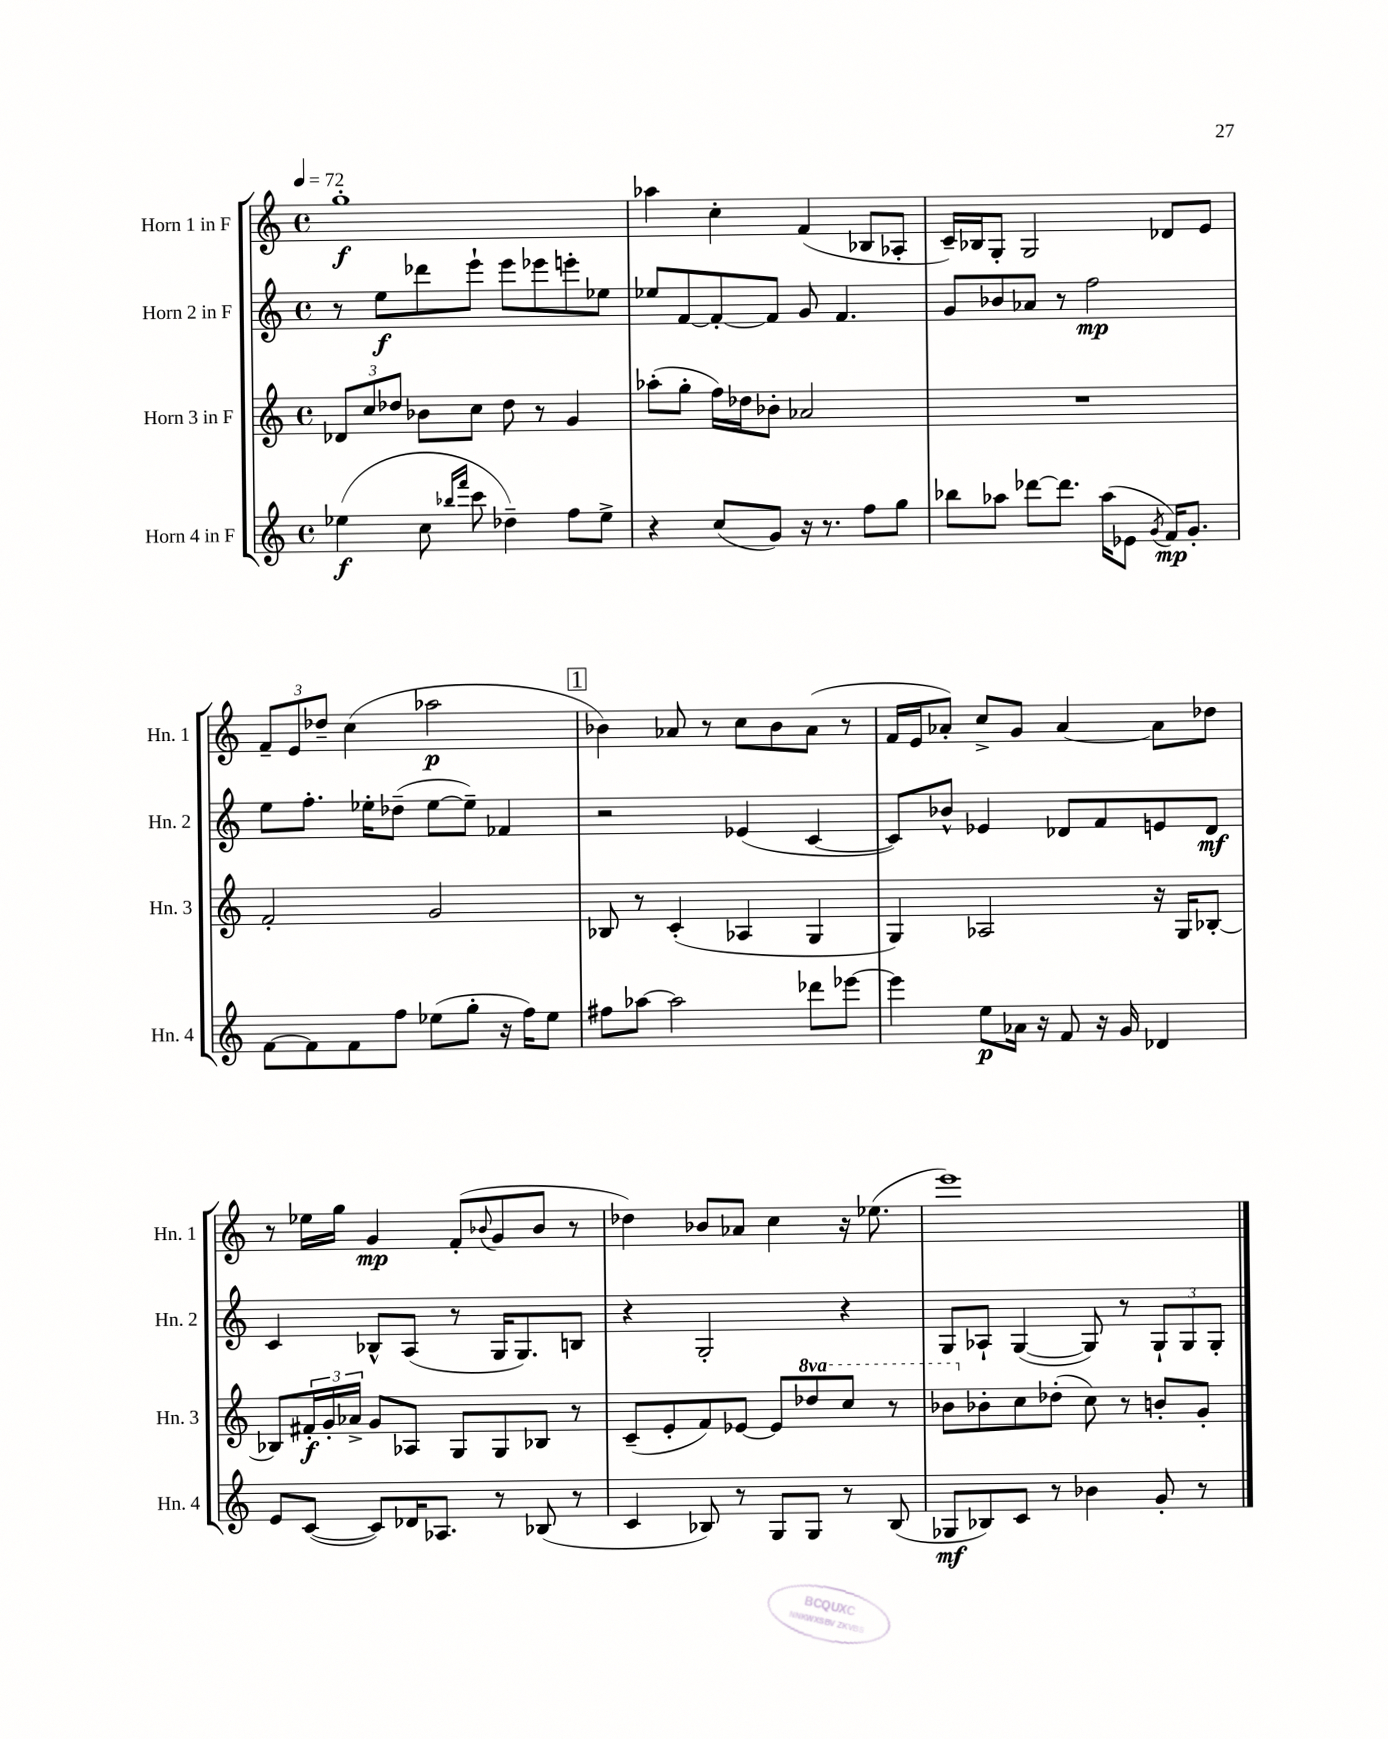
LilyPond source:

<<
\new StaffGroup <<
\new Staff = "s0" \with { instrumentName = "Horn 1 in F" shortInstrumentName = "Hn. 1" } {
    \clef treble \key c \major \defaultTimeSignature \time 4/4 \tempo 4 = 72
    g''1-.\f |
    aes''4 c''4-. f'4( bes8 aes8-. |
    c'16--) bes16 g8-. g2 des'8 e'8 |
    \tuplet 3/2 { f'8-- e'8 des''8-- } c''4( aes''2\p |
    \mark \markup { \box "1" } bes'4) aes'8 r8 c''8 bes'8 aes'8( r8 |
    f'16 e'16 aes'8-.) c''8-> g'8 aes'4~ aes'8 des''8 |
    r8 ees''16 g''16 g'4\mp f'8-.( \appoggiatura { bes'8 } g'8 bes'8 r8 |
    des''4) bes'8 aes'8 c''4 r16 ees''8.( |
    e'''1) \bar "|." |
}
\new Staff = "s1" \with { instrumentName = "Horn 2 in F" shortInstrumentName = "Hn. 2" } {
    \clef treble \key c \major \defaultTimeSignature \time 4/4
    r8 e''8\f des'''8 e'''8-! e'''8 ees'''8 e'''8-. ees''8 |
    ees''8 f'8~ f'8~-. f'8 g'8 f'4. |
    g'8 bes'8 aes'8 r8 f''2\mp |
    e''8 f''8.-. ees''16-. des''8--( ees''8~ ees''8--) fes'4 |
    \mark \markup { \box "1" } r2 ees'4( c'4~ |
    c'8) bes'8-^ ees'4 des'8 f'8 e'8 des'8\mf |
    c'4 bes8-^ a8( r8 g16 g8.) b8 |
    r4 g2-. r4 |
    g8 aes8-! g4~( g8) r8 \tuplet 3/2 { g8-! g8 g8-. } \bar "|." |
}
\new Staff = "s2" \with { instrumentName = "Horn 3 in F" shortInstrumentName = "Hn. 3" } {
    \clef treble \key c \major \defaultTimeSignature \time 4/4 \set Staff.ottavationMarkups = #ottavation-simple-ordinals
    \tuplet 3/2 { des'8 c''8 des''8 } bes'8 c''8 des''8 r8 g'4 |
    aes''8-.( g''8-. f''16) des''16 bes'8-. aes'2 |
    R1 |
    f'2-. g'2 |
    \mark \markup { \box "1" } bes8 r8 c'4-.( aes4 g4 |
    g4) aes2 r16 g16 bes8~-. |
    bes8 \tuplet 3/2 { fis'16-.\f g'16-. aes'16-> } g'8 aes8 g8 g8 bes8 r8 |
    c'8--( e'8-. f'8) ees'8~ ees'8 \ottava #1 des'''8 c'''8 r8 |
    bes''8 \ottava #0 bes'8-. c''8 des''8-.( c''8) r8 b'8-. g'8-. \bar "|." |
}
\new Staff = "s3" \with { instrumentName = "Horn 4 in F" shortInstrumentName = "Hn. 4" } {
    \clef treble \key c \major \defaultTimeSignature \time 4/4
    ees''4\f( c''8 \grace { bes''16 f'''16 } c'''8 des''4--) f''8 ees''8-> |
    r4 c''8( g'8) r16 r8. f''8 g''8 |
    bes''8 aes''8 des'''8~ des'''8. aes''16( ees'8 \acciaccatura { g'8 } f'16\mp) g'8.-. |
    f'8~ f'8 f'8 f''8 ees''8( g''8-. r16 f''16) ees''8 |
    \mark \markup { \box "1" } fis''8 aes''8~ aes''2 des'''8 ees'''8~ |
    ees'''4 e''8\p aes'16 r16 f'8 r16 g'16 des'4 |
    e'8 c'8~( c'8) des'16 aes8. r8 bes8( r8 |
    c'4 bes8) r8 g8 g8 r8 bes8( |
    ges8\mf bes8) c'8 r8 bes'4 g'8-. r8 \bar "|." |
}
>>
>>
\layout { \context { \Score \remove "Bar_number_engraver" } }
